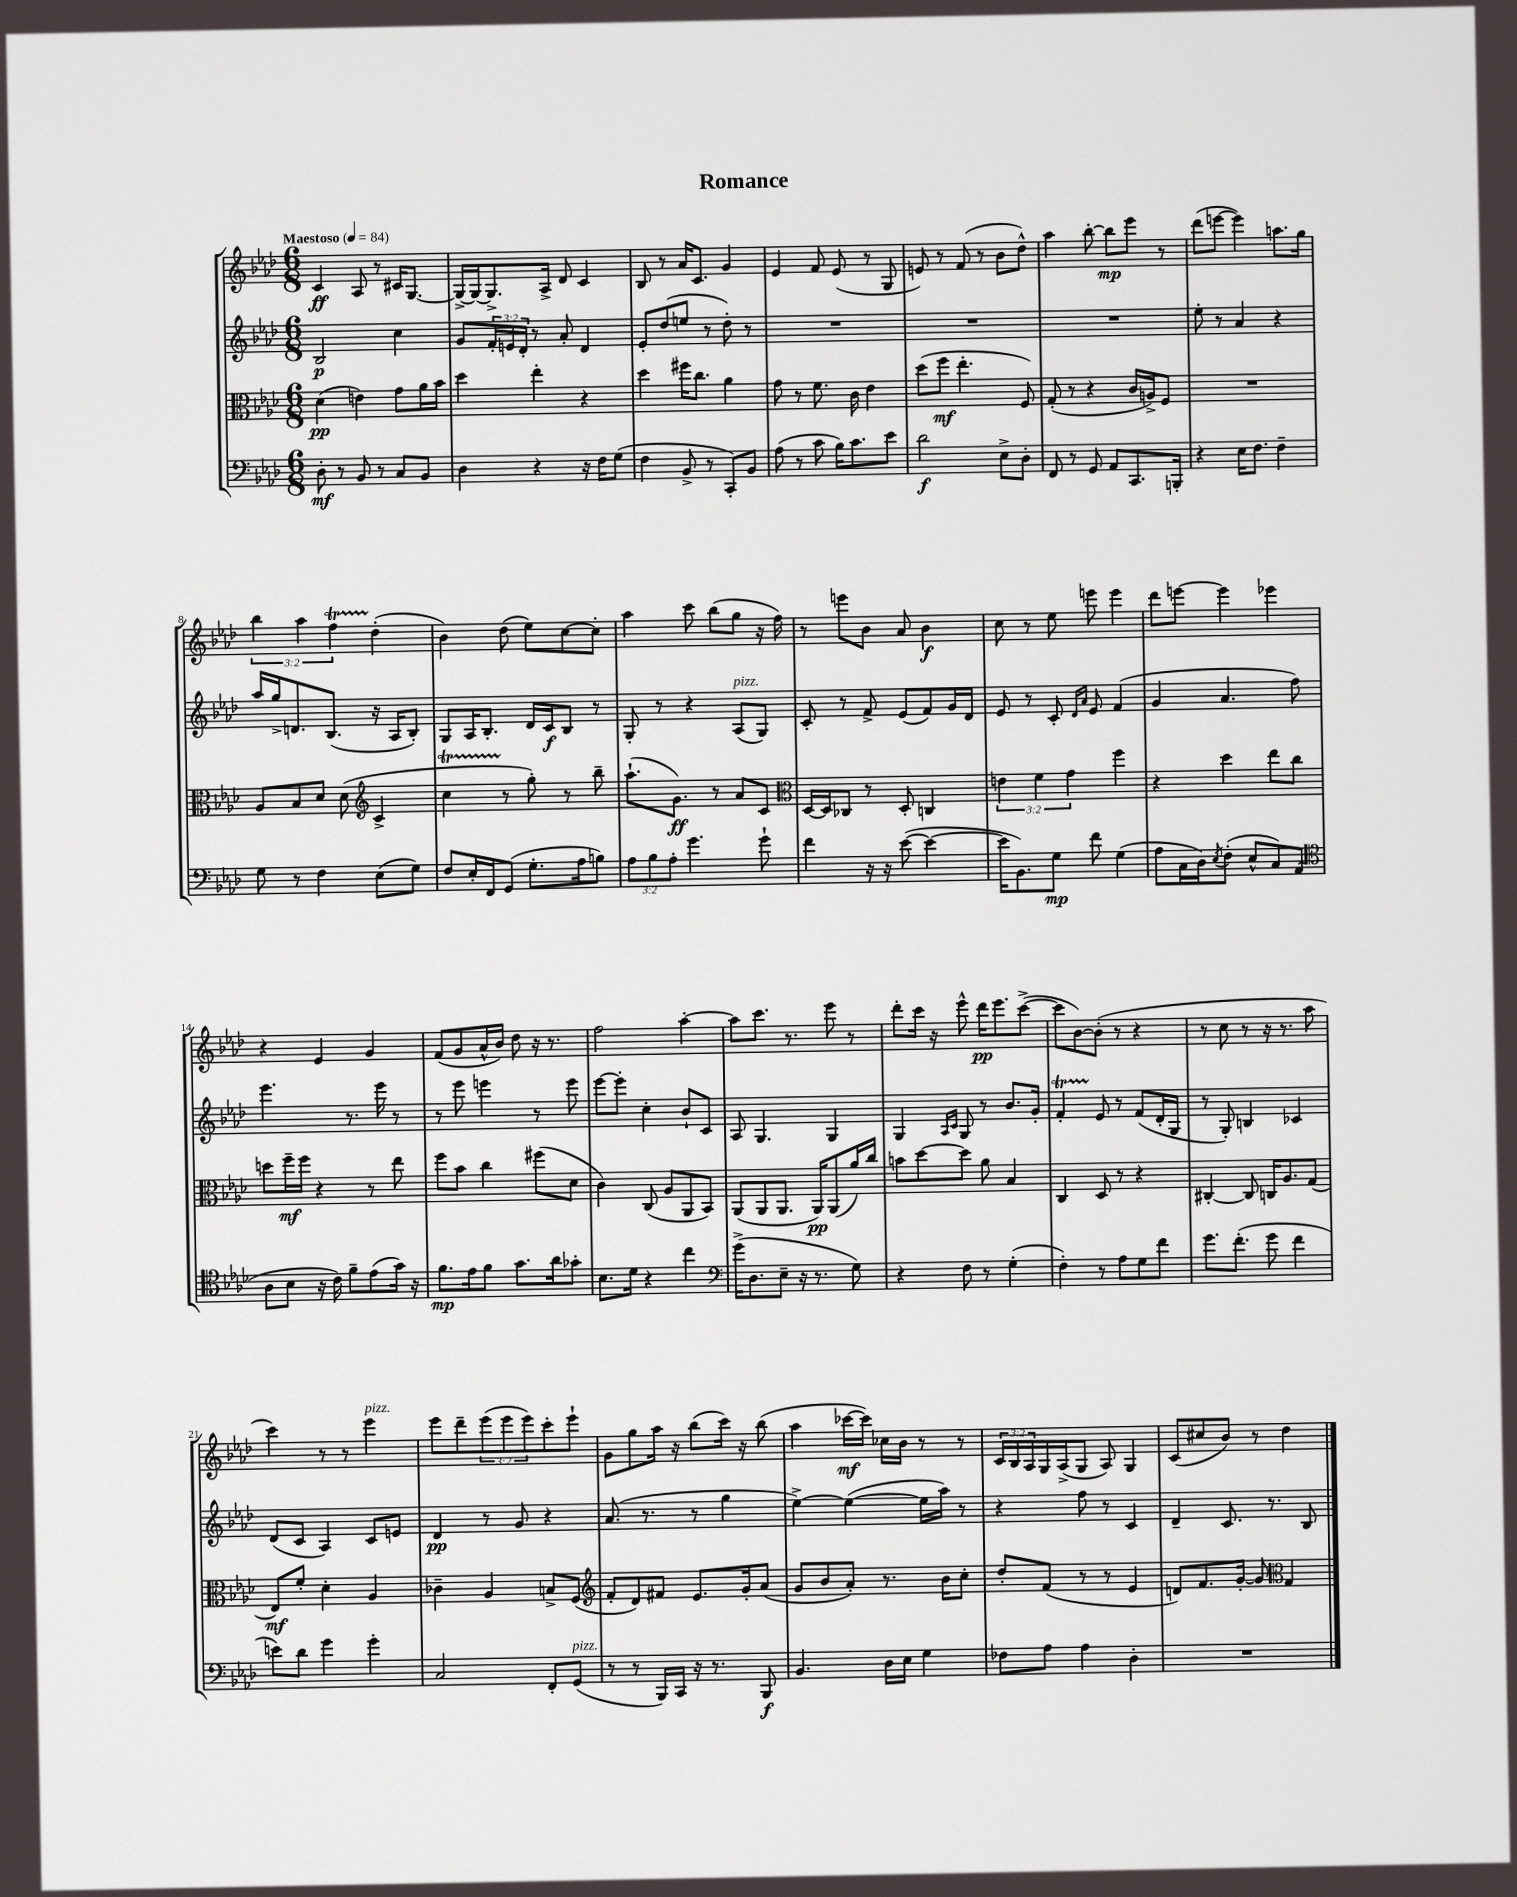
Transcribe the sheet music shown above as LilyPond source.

\header { title = "Romance" }
<<
\new StaffGroup <<
\new Staff = "s0" {
    \clef treble \key aes \major \numericTimeSignature \time 6/8 \override Staff.TupletNumber.text = #tuplet-number::calc-fraction-text \tempo "Maestoso" 4 = 84
    c'4\ff aes8 r8 cis'16 g8.~ |
    g16~-> g16~ g8.-> aes16-> des'8 c'4 |
    bes8 r8 aes'16 c'8. g'4 |
    ees'4 f'8 ees'8( r8 g8 |
    e'8) r8 f'8( r8 bes'8 des''8-^) |
    aes''4 bes''8~-. bes''8\mp ees'''8 r8 |
    des'''8( e'''8~ e'''4) a''8. g''16 |
    \tuplet 3/2 { bes''4 aes''4 f''4\startTrillSpan } des''4-.\stopTrillSpan( |
    bes'4) des''8( ees''8) c''8~ c''8-. |
    aes''4 c'''8 bes''8( g''8 r16 f''16) |
    r8 e'''8 bes'8 aes'8 bes'4\f |
    c''8 r8 ees''8 e'''8 e'''4 |
    des'''8 e'''8~ e'''4 ees'''4 |
    r4 ees'4 g'4 |
    f'8( g'8 aes'16-^ bes'16) des''8 r16 r8. |
    f''2 aes''4~-. |
    aes''8 c'''8. r8. ees'''8 r8 |
    des'''8-. c'''16 r16 ees'''8-^ des'''16\pp ees'''8. c'''8~->( |
    c'''8 bes'8~) bes'8-.( r8 r4 |
    r8 c''8 r8 r16 r8. aes''8 |
    c'''4) r8 r8 ees'''4^\markup { \italic "pizz." } |
    ees'''8 des'''8-- \tuplet 3/2 { ees'''8( ees'''8 ees'''8) } c'''8-. ees'''8-! |
    g'8 g''8 aes''16 r16 bes''8( c'''16) r16 bes''8( |
    aes''4 ces'''16~\mf ces'''16) ces''16 bes'16 r8 r8 |
    \tuplet 3/2 { c'16 bes16 aes16 } g16 aes16->( g8 aes8) g4 |
    c'8( cis''8 bes'8) r8 des''4 \bar "|." |
}
\new Staff = "s1" {
    \clef treble \key aes \major \numericTimeSignature \time 6/8 \override Staff.TupletNumber.text = #tuplet-number::calc-fraction-text
    bes2\p c''4 |
    g'8 \tuplet 3/2 { f'16-. e'16 des'16-. } r8 aes'8-. des'4 |
    ees'8-. des''8( e''8 r8 des''8-.) r8 |
    R2. |
    R2. |
    R2. |
    ees''8-. r8 aes'4 r4 |
    aes''16 g''16-> d'8. bes8.( r16 aes16 bes8-.) |
    g8 aes16 bes8.-. des'16 c'16\f bes8 r8 |
    g8-. r8 r4 aes8^\markup { \italic "pizz." }( g8) |
    c'8-. r8 f'8-> ees'8( f'8) g'16 des'16 |
    ees'8 r8 c'8-. \grace { des'16 aes'16 } ees'8 f'4( |
    g'4 aes'4. f''8) |
    ees'''4. r8. ees'''16 r8 |
    r8 ees'''8 e'''4 r8 e'''8 |
    ees'''8~ ees'''8-. c''4-. bes'8-! c'8 |
    aes8 g4. g4 |
    g4 \grace { aes16 c'16 } g8 r8 bes'8. g'16-. |
    f'4-.\startTrillSpan ees'8\stopTrillSpan r8 f'8( des'16-. g16 |
    r8 g8-.) b4 ces'4 |
    des'8( c'8 aes4) c'8 e'8 |
    des'4\pp r8 g'8 r4 |
    aes'8.( r8. r8 g''4 |
    ees''4~->) ees''4~( ees''16 aes''16) r8 |
    r4 f''8 r8 c'4 |
    des'4-- c'8. r8. bes8 \bar "|." |
}
\new Staff = "s2" {
    \clef alto \key aes \major \numericTimeSignature \time 6/8 \override Staff.TupletNumber.text = #tuplet-number::calc-fraction-text
    des'4\pp( e'4) g'8 aes'16 bes'16 |
    des''4 ees''4-. r4 |
    des''4 fis''16 c''8. aes'4 |
    g'8 r8 f'8. c'16 ees'4 |
    des''8( f''8\mf ees''4.-. f8) |
    g8-.( r8 r4 c'16 a16->) f8 |
    R2. |
    aes8 bes8 des'8 des'8( \clef treble c'4-> |
    c''4\startTrillSpan r8\stopTrillSpan g''8-.) r8 bes''8-- |
    aes''8.-!( g'8.\ff) r8 aes'8 c'8 |
    \clef alto des16~ des16 ces8 r8 des8-. c4 |
    \tuplet 3/2 { e'4 f'4 g'4 } f''4 |
    r4 des''4 ees''8 c''8 |
    d''8 f''16--\mf f''16 r4 r8 ees''8 |
    f''8 bes'8 c''4 fis''8( des'8 |
    c'4) c8( aes8 aes,8 bes,8) |
    aes,8( aes,8 aes,8. aes,16\pp) aes,8( aes'16) c''16 |
    b'8 des''8~ des''8 aes'8 bes4 |
    c4 des8 r8 r4 |
    cis4~-. cis8 c16 aes8. g8( |
    ees8\mf) f'8-. des'4-. aes4 |
    ces'4-- aes4 b8-> f8( |
    \clef treble f'8-. des'8) fis'8 ees'8. g'16-. aes'8( |
    g'8 bes'8 aes'8-.) r8. bes'16 c''8-. |
    des''8-. f'8( r8 r8 ees'4 |
    d'8) f'8. g'16~-. g'8 \clef alto g4 \bar "|." |
}
\new Staff = "s3" {
    \clef bass \key aes \major \numericTimeSignature \time 6/8 \override Staff.TupletNumber.text = #tuplet-number::calc-fraction-text
    des8-.\mf r8 bes,8 r8 c8 bes,8 |
    des4 r4 r16 f16 g8( |
    f4 bes,8-> r8 c,8-.) bes,8 |
    aes8( r8 c'8 bes16) c'8. ees'8 |
    des'2\f ees8-> des8-. |
    f,8 r8 g,8 aes,8 c,8. b,,16-. |
    r4 ees16 f8. f4-- |
    g8 r8 f4 ees8( g8) |
    f8 ees16-. f,16 g,8( g8.-. aes16 b8) |
    \tuplet 3/2 { aes8 bes8 aes8-. } g'4. g'8-! |
    f'4 r16 r16 ees'8~( ees'4~ |
    ees'16 bes,8.) g8\mp f'8 g4( |
    aes8 c16 des16) \acciaccatura { ees8 } f8-.( ees8-^ c8) aes,8( |
    \clef tenor aes8 bes8 r16 c'16) f'8-- ees'8( g'16) r16 |
    f'8.\mp ees'16 f'8 g'8. aes'16 ges'8-. |
    bes8. des'16 r4 c''4 |
    \clef bass g'16->( des8. ees8-- r16 r8. g8) |
    r4 f8 r8 g4-.( |
    f4-.) r8 aes8 g8 f'8 |
    g'8. f'8.-.( g'8 f'4 |
    e'8) des'8 g'4 g'4-. |
    c2 f,8-. g,8^\markup { \italic "pizz." }( |
    r8 r8 bes,,16) c,16 r16 r8. bes,,8\f |
    bes,4. des16 ees16 g4 |
    fes8 aes8 aes4 des4-. |
    R2. \bar "|." |
}
>>
>>
